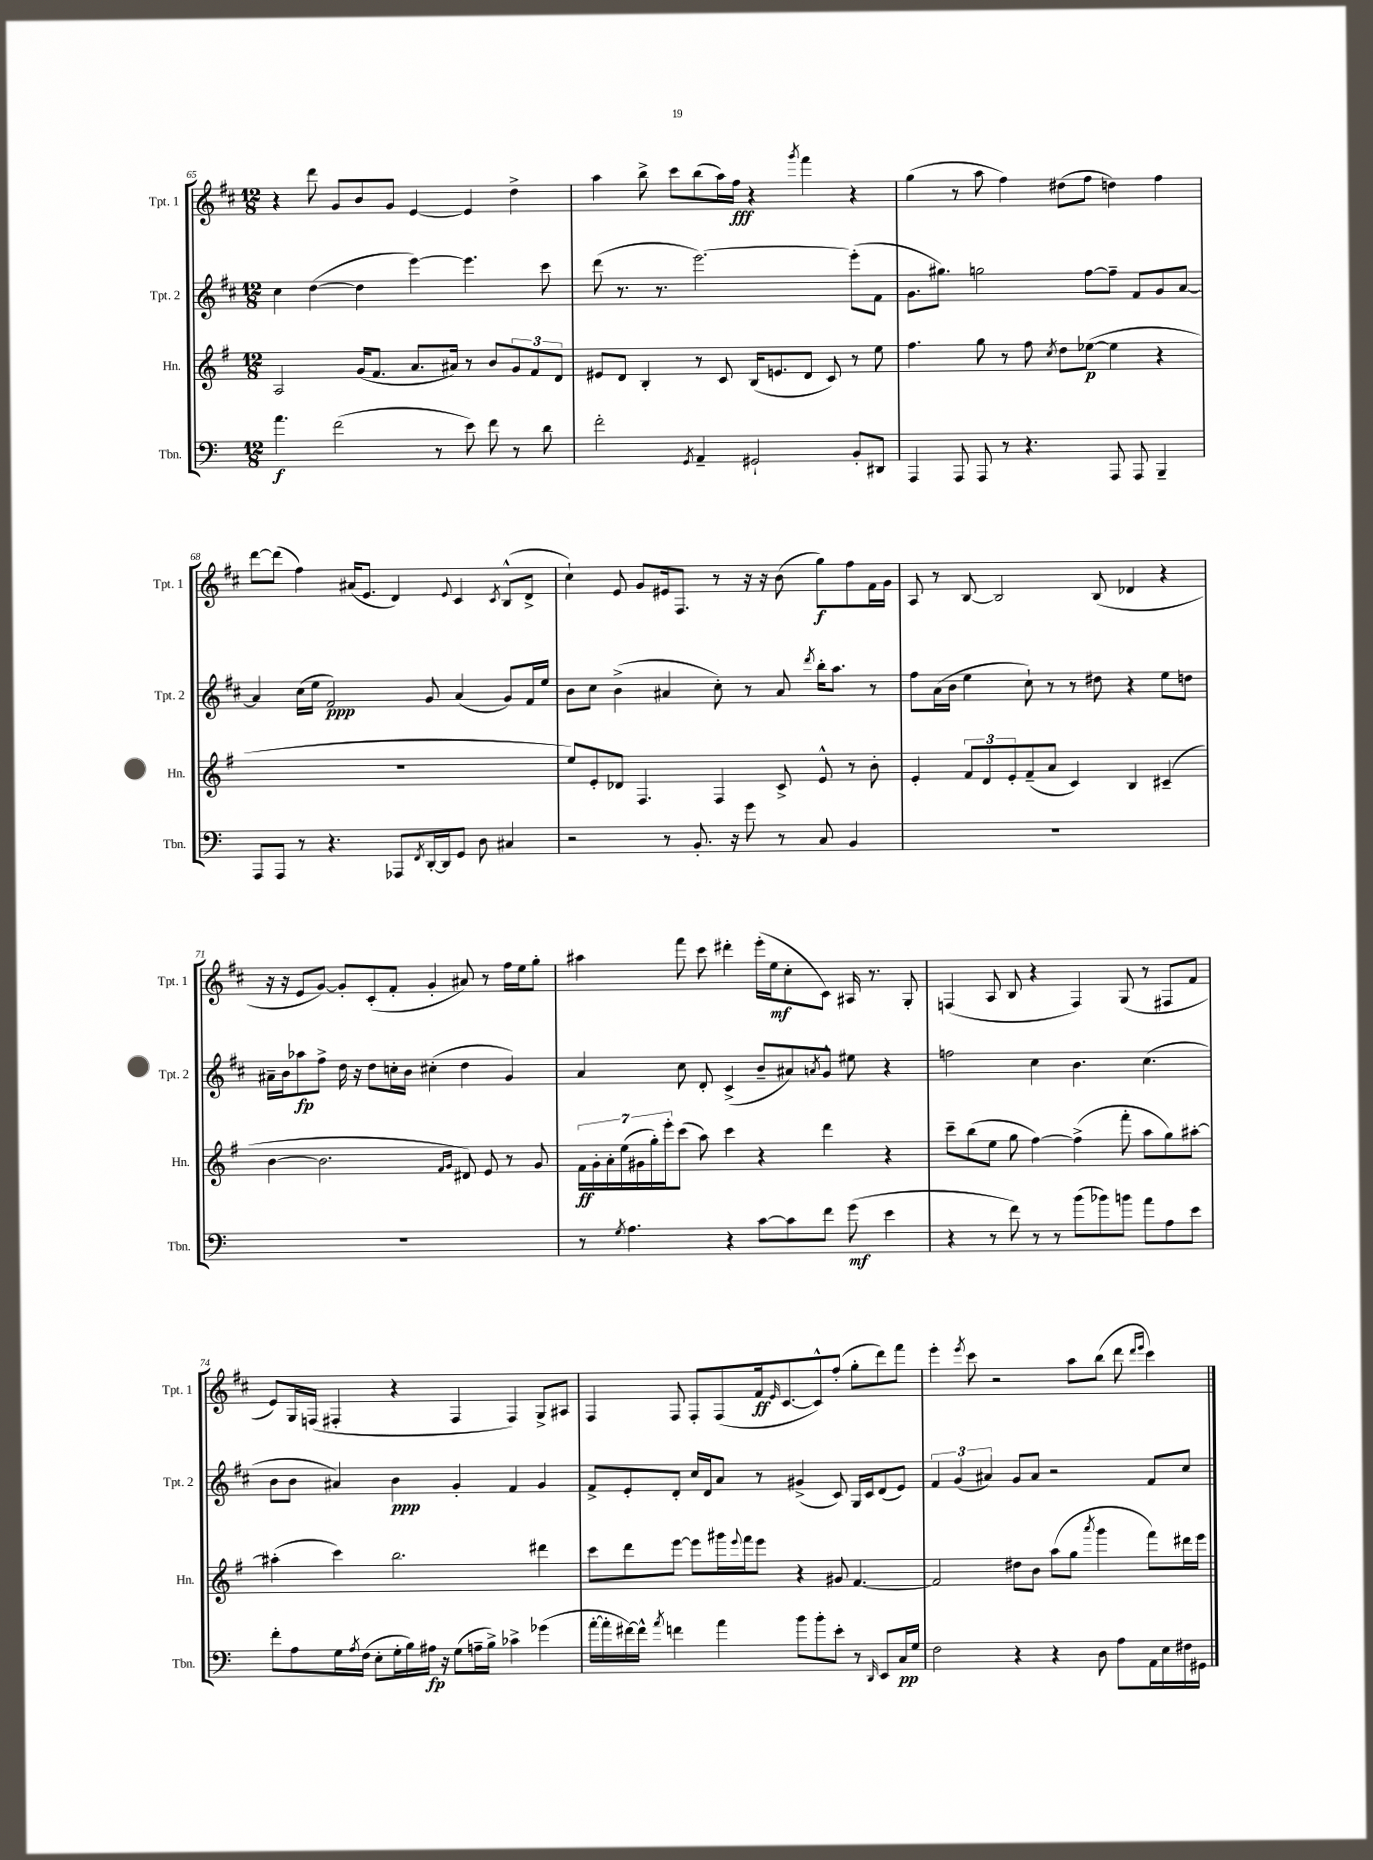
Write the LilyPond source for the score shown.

<<
\new StaffGroup <<
\new Staff = "s0" \with { instrumentName = "Tpt. 1" shortInstrumentName = "Tpt. 1" } {
    \clef treble \key d \major \numericTimeSignature \time 12/8
    r4 d'''8 g'8 b'8 g'8 e'4~ e'4 d''4-> |
    a''4 b''8-> cis'''8 b''8( a''16) fis''16\fff r4 \acciaccatura { g'''8 } fis'''4 r4 |
    g''4( r8 a''8 fis''4) dis''8( fis''8 d''4) fis''4 |
    d'''8~ d'''8( fis''4) ais'16( e'8. d'4) \appoggiatura { e'8 } cis'4 \acciaccatura { cis'8 } b8-^( d'8-> |
    cis''4-!) e'8 g'8 eis'16 fis8. r8 r16 r16 b'8( g''8\f) fis''8 fis'16 g'16 |
    a8 r8 b8~ b2 b8( des'4 r4 |
    r16 r16 e'8 g'8~) g'8-. cis'8-.( fis'8-. g'4-. ais'8) r8 fis''16 e''16 g''8-. |
    ais''4 fis'''8 cis'''8 dis'''4-. e'''16-.( e''16\mf cis''8-. cis'8) ais16 r8. g8-. |
    f4( a8 b8 r4 f4) g8( r8 fis8 fis'8 |
    e'8) g16 f16( fis4-. r4 fis4 fis4) g8-> ais8 |
    fis4 fis8 fis8-. fis8( fis'16\ff \grace { e'16 } cis'8.~ cis'8-^) fis''8-.( g''8-. d'''8) fis'''8 |
    e'''4-. \acciaccatura { e'''8 } cis'''8 r2 a''8 b''8( d'''8 \grace { d'''16 e'''16 } cis'''4) \bar "|." |
}
\new Staff = "s1" \with { instrumentName = "Tpt. 2" shortInstrumentName = "Tpt. 2" } {
    \clef treble \key d \major \numericTimeSignature \time 12/8
    cis''4 d''4~( d''4 e'''4~) e'''4. cis'''8 |
    d'''8( r8. r8. e'''2.~) e'''8-.( fis'8 |
    g'8. gis''8.) g''2 fis''8~ fis''8-- fis'8 g'8 a'8~ |
    a'4 cis''16( e''16 fis'2\ppp) g'8 a'4( g'8) fis'16 e''16 |
    b'8 cis''8 b'4->( ais'4 cis''8-.) r8 ais'8 \acciaccatura { d'''8 } b''16-. a''8. r8 |
    fis''8 a'16( b'16 e''4 cis''8-!) r8 r8 dis''8 r4 e''8 d''8 |
    ais'16-- b'16 aes''8\fp fis''8-> d''16 r16 d''8 c''16-. b'16 cis''4-.( d''4 g'4) |
    a'4 cis''8 d'8-. cis'4->( b'8-- ais'8) \acciaccatura { a'8 } g'8-^ eis''8 r4 |
    f''2 cis''4 b'4. cis''4.( |
    b'8 b'8 ais'4) b'4\ppp g'4-. fis'4 g'4 |
    fis'8-> e'8-. d'8-. cis''16 d'16 a'8 r8 gis'4->( cis'8) g16 cis'16 d'8( e'8) |
    \tuplet 3/2 { fis'4 g'4( ais'4) } g'8 ais'8 r2 fis'8 cis''8 \bar "|." |
}
\new Staff = "s2" \with { instrumentName = "Hn." shortInstrumentName = "Hn." } {
    \clef treble \key g \major \numericTimeSignature \time 12/8
    a2 g'16( fis'8. a'8. ais'16) r8 b'8 \tuplet 3/2 { g'8 fis'8 d'8 } |
    eis'8 d'8 b4-. r8 c'8 b16( e'8. d'8 c'8) r8 e''8 |
    fis''4. g''8 r8 fis''8 \acciaccatura { c''8 } d''8 ees''8~\p( ees''4 r4 |
    R1. |
    e''8) e'8-. des'8 fis4. fis4 c'8-> e'8-^ r8 b'8-. |
    e'4-. \tuplet 3/2 { fis'8 d'8 e'8-. } fis'8--( a'8 c'4) b4 cis'4--( |
    b'4~ b'2. \grace { fis'16 g'16 } dis'8) e'8 r8 g'8 |
    \tuplet 7/4 { fis'16\ff g'16-. a'16-. e''16( gis'16 g''16-.) e'''16-. } c'''8( a''8) c'''4 r4 d'''4 r4 |
    c'''8-- b''8( e''8 g''8 fis''4~) fis''4->( fis'''8-. a''8 g''8) ais''8~-. |
    ais''4-.( c'''4) b''2. dis'''4 |
    c'''8 d'''8 e'''8~ e'''8 gis'''16 \appoggiatura { e'''8 } fis'''16 e'''8 r4 gis'8 fis'4.~ |
    fis'2 dis''8 b'8 a''8( g''8 \acciaccatura { a'''8 } g'''4 fis'''8) dis'''16 e'''16 \bar "|." |
}
\new Staff = "s3" \with { instrumentName = "Tbn." shortInstrumentName = "Tbn." } {
    \clef bass \key c \major \numericTimeSignature \time 12/8
    a'4.\f f'2( r8 e'8) f'8 r8 d'8 |
    f'2-. \acciaccatura { g,8 } a,4-- gis,2-! b,8-. dis,8 |
    a,,4 a,,8 a,,8 r8 r4. a,,8 a,,8 b,,4-- |
    a,,8 a,,8 r8 r4. aes,,8 \acciaccatura { f,8 } d,16~-. d,16 g,8 d8 cis4 |
    r2 r8 b,8.-. r16 g'8 r8 c8 b,4 |
    R1. |
    R1. |
    r8 \acciaccatura { g8 } a4. r4 c'8~ c'8 f'8 g'8\mf( e'4 |
    r4 r8 f'8) r8 r8 b'8( bes'8) b'8 a'8 a8 e'8 |
    f'8-. a8 g16 \acciaccatura { a8 } f16( e8-. g16-. b16) ais16\fp r16 g8( a16-- b16->) ces'4-> ges'4( |
    a'16~-. a'16-. fis'16~) fis'16-^ \acciaccatura { a'8 } f'4 a'4 b'8 b'8-. e'8-. r8 \grace { d,16 } e,8 c16\pp g16 |
    f2 r4 r4 d8 a8 a,16 e16 fis16 gis,16 \bar "|." |
}
>>
>>
\layout { \context { \Score currentBarNumber = #65 } }
